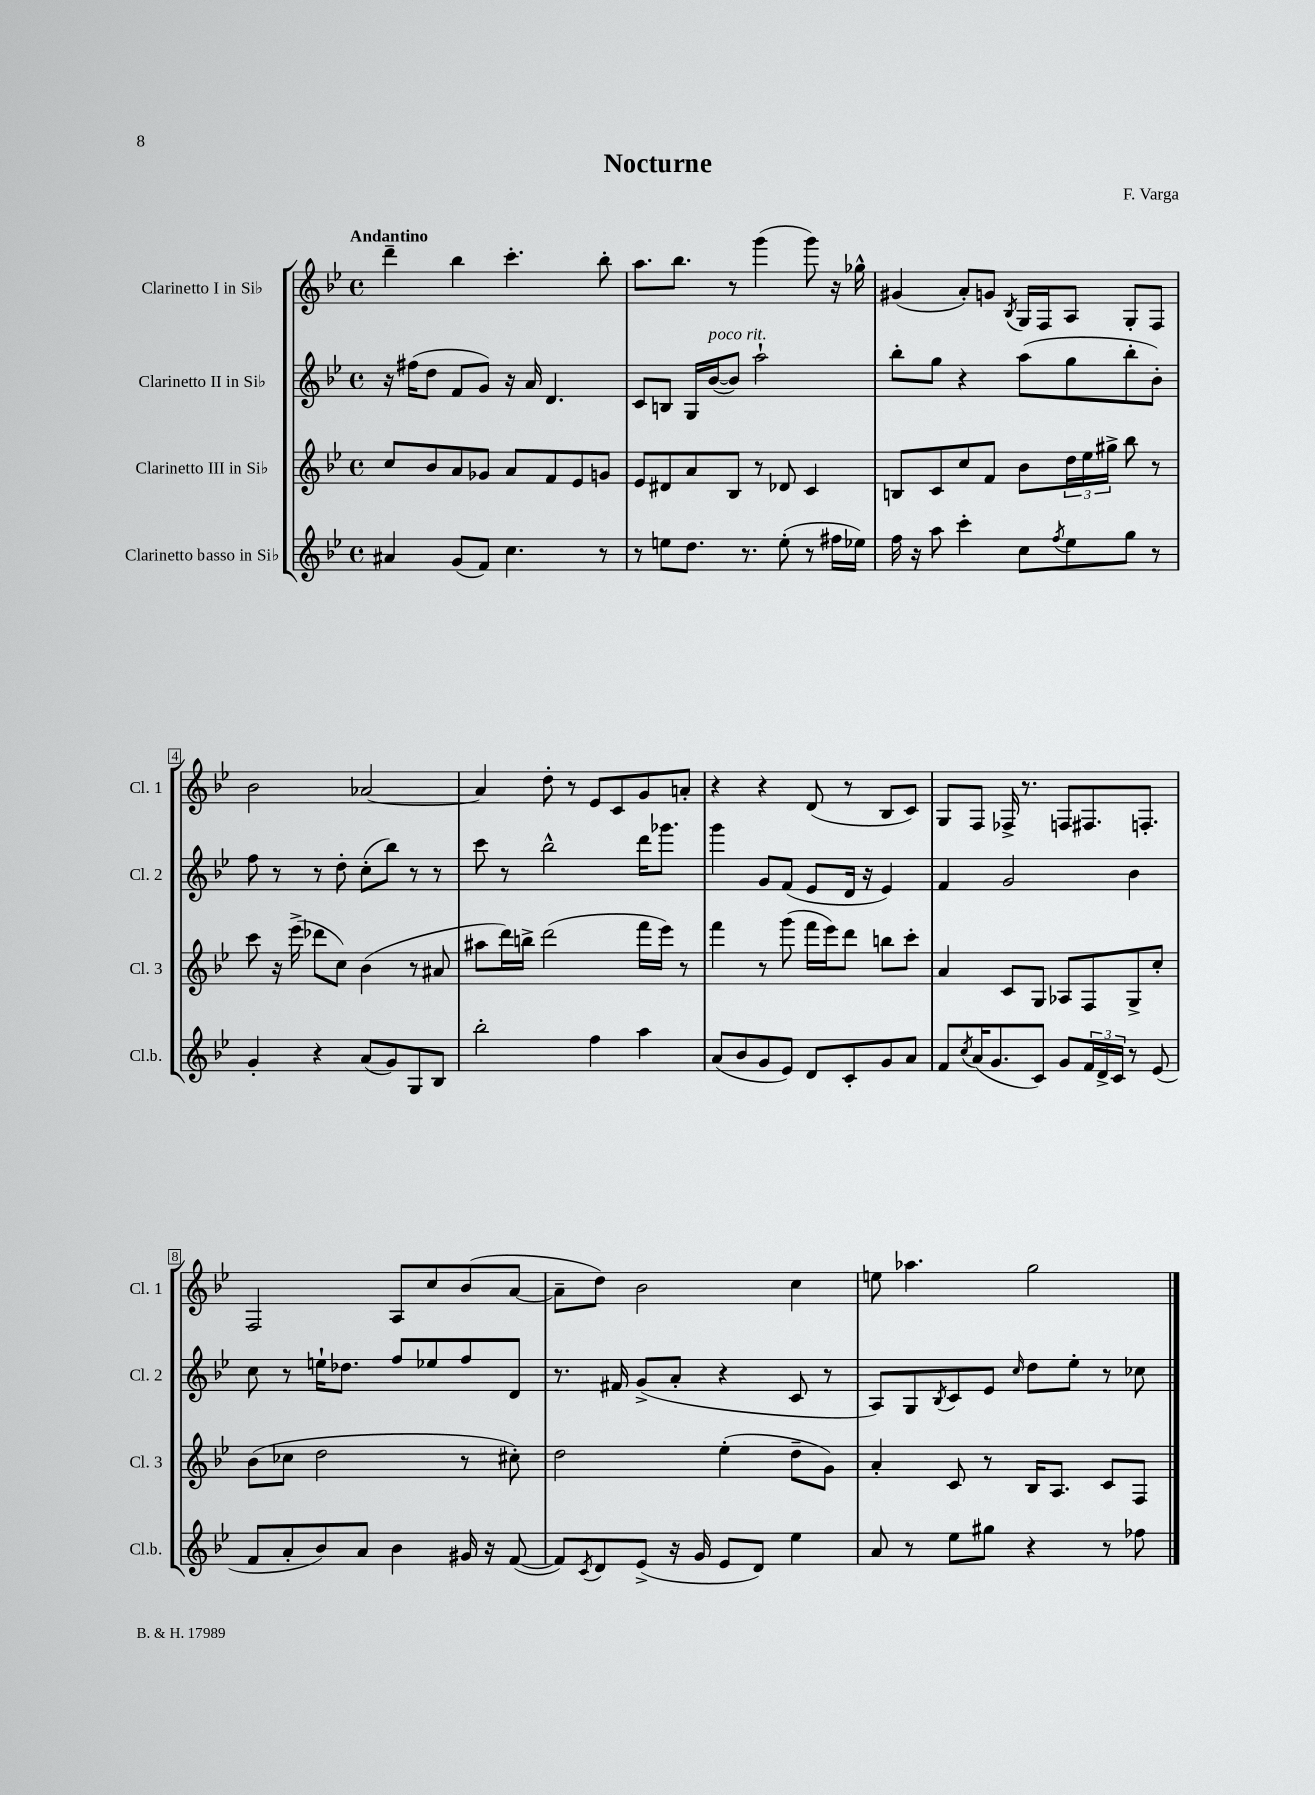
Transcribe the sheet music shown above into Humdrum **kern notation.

**kern	**kern	**kern	**kern
*staff4	*staff3	*staff2	*staff1
*clefG2	*clefG2	*clefG2	*clefG2
*k[b-e-]	*k[b-e-]	*k[b-e-]	*k[b-e-]
*M4/4	*M4/4	*M4/4	*M4/4
*met(c)	*met(c)	*met(c)	*met(c)
4a#	8cc	16r	4ddd~
.	.	(16ff#	.
.	8b-	8dd	.
(8g	8a	8f	4bb-
8f)	8g-	8g)	.
4.cc	8a	16r	4.ccc'
.	.	16a	.
.	8f	4.d	.
.	8e-	.	.
8r	8g	.	8bb-'
=	=	=	=
8r	8e-	8c	8.aa
8ee	8d#	8B	.
.	.	.	8.bb-
8.dd	8a	16G	.
.	.	([16b-	.
.	8B-	8b-])	8r
8.r	.	.	.
.	8r	2aa`	(4ggg
(8ee'	8d-	.	.
8r	4c	.	8ggg)
16ff#	.	.	16r
16ee-)	.	.	16gg-^^
=	=	=	=
16ff	8B	8bb-'	(4g#
16r	.	.	.
8aa	8c	8gg	.
4ccc'	8cc	4r	8a')
.	8f	.	8g
.	.	.	8qB-
8cc	8b-	(8aa	16G
.	.	.	16F
8qff	.	.	.
8ee-	24dd	8gg	8A
.	24ee-	.	.
.	24gg#^	.	.
8gg	8bb-	8bb-'	8G'
8r	8r	8b-')	8F
=	=	=	=
4g'	8ccc	8ff	2b-
.	16r	8r	.
.	(16eee-^	.	.
4r	8ddd-	8r	.
.	8cc)	8dd'	.
(8a	(4b-	(8cc'	[2a-
8g)	.	8bb-)	.
8G	8r	8r	.
8B-	8a#	8r	.
=	=	=	=
2bb-'	8aa#	8ccc	4a-]
.	16ddd)	8r	.
.	16bb^	.	.
.	(2ddd	2bb-^^	8dd'
.	.	.	8r
4ff	.	.	8e-
.	.	.	8c
4aa	16fff	16ddd	8g
.	16eee-)	8.ggg-	.
.	8r	.	8a'
=	=	=	=
(8a	4fff	4ggg	4r
8b-	.	.	.
8g	8r	8g	4r
8e-)	(8ggg	(8f	.
8d	16fff	8e-	(8d
.	16eee-)	.	.
8c'	8ddd	16d	8r
.	.	16r	.
8g	8bb	4e-)	8B-
8a	8ccc'	.	8c)
=	=	=	=
8f	4a	4f	8G
8qcc	.	.	.
(16a	.	.	8F
8.g	.	.	.
.	8c	2g	16F-^
.	.	.	8.r
8c)	8G	.	.
8g	8A-	.	8F
24f	8F	.	8.F#
24d^	.	.	.
24c	.	.	.
8r	8G^	4b-	.
.	.	.	8.F'
(8e-	8cc'	.	.
=	=	=	=
8f	(8b-	8cc	2F
8a'	8cc-	8r	.
8b-)	2dd	16ee`	.
.	.	8.dd-	.
8a	.	.	.
4b-	.	8ff	8A
.	.	8ee-	8cc
16g#	8r	8ff	(8b-
16r	.	.	.
([8f	8cc#')	8d	[8a
=	=	=	=
8f])	2dd	8.r	8a~]
8qc	.	.	.
8d	.	.	8dd)
.	.	16f#	.
(8e-^	.	(8g^	2b-
16r	.	8a'	.
16g	.	.	.
8e-	(4ee-'	4r	.
8d)	.	.	.
4ee-	8dd~	8c	4cc
.	8g)	8r	.
=	=	=	=
8a	4a'	8A)	8ee
8r	.	8G	4.aa-
.	.	8qB-	.
8ee-	8c	8c	.
8gg#	8r	8e-	.
.	.	16qqcc	.
4r	16B-	8dd	2gg
.	8.A	.	.
.	.	8ee-'	.
8r	8c	8r	.
8ff-	8F	8cc-	.
==	==	==	==
*-	*-	*-	*-
